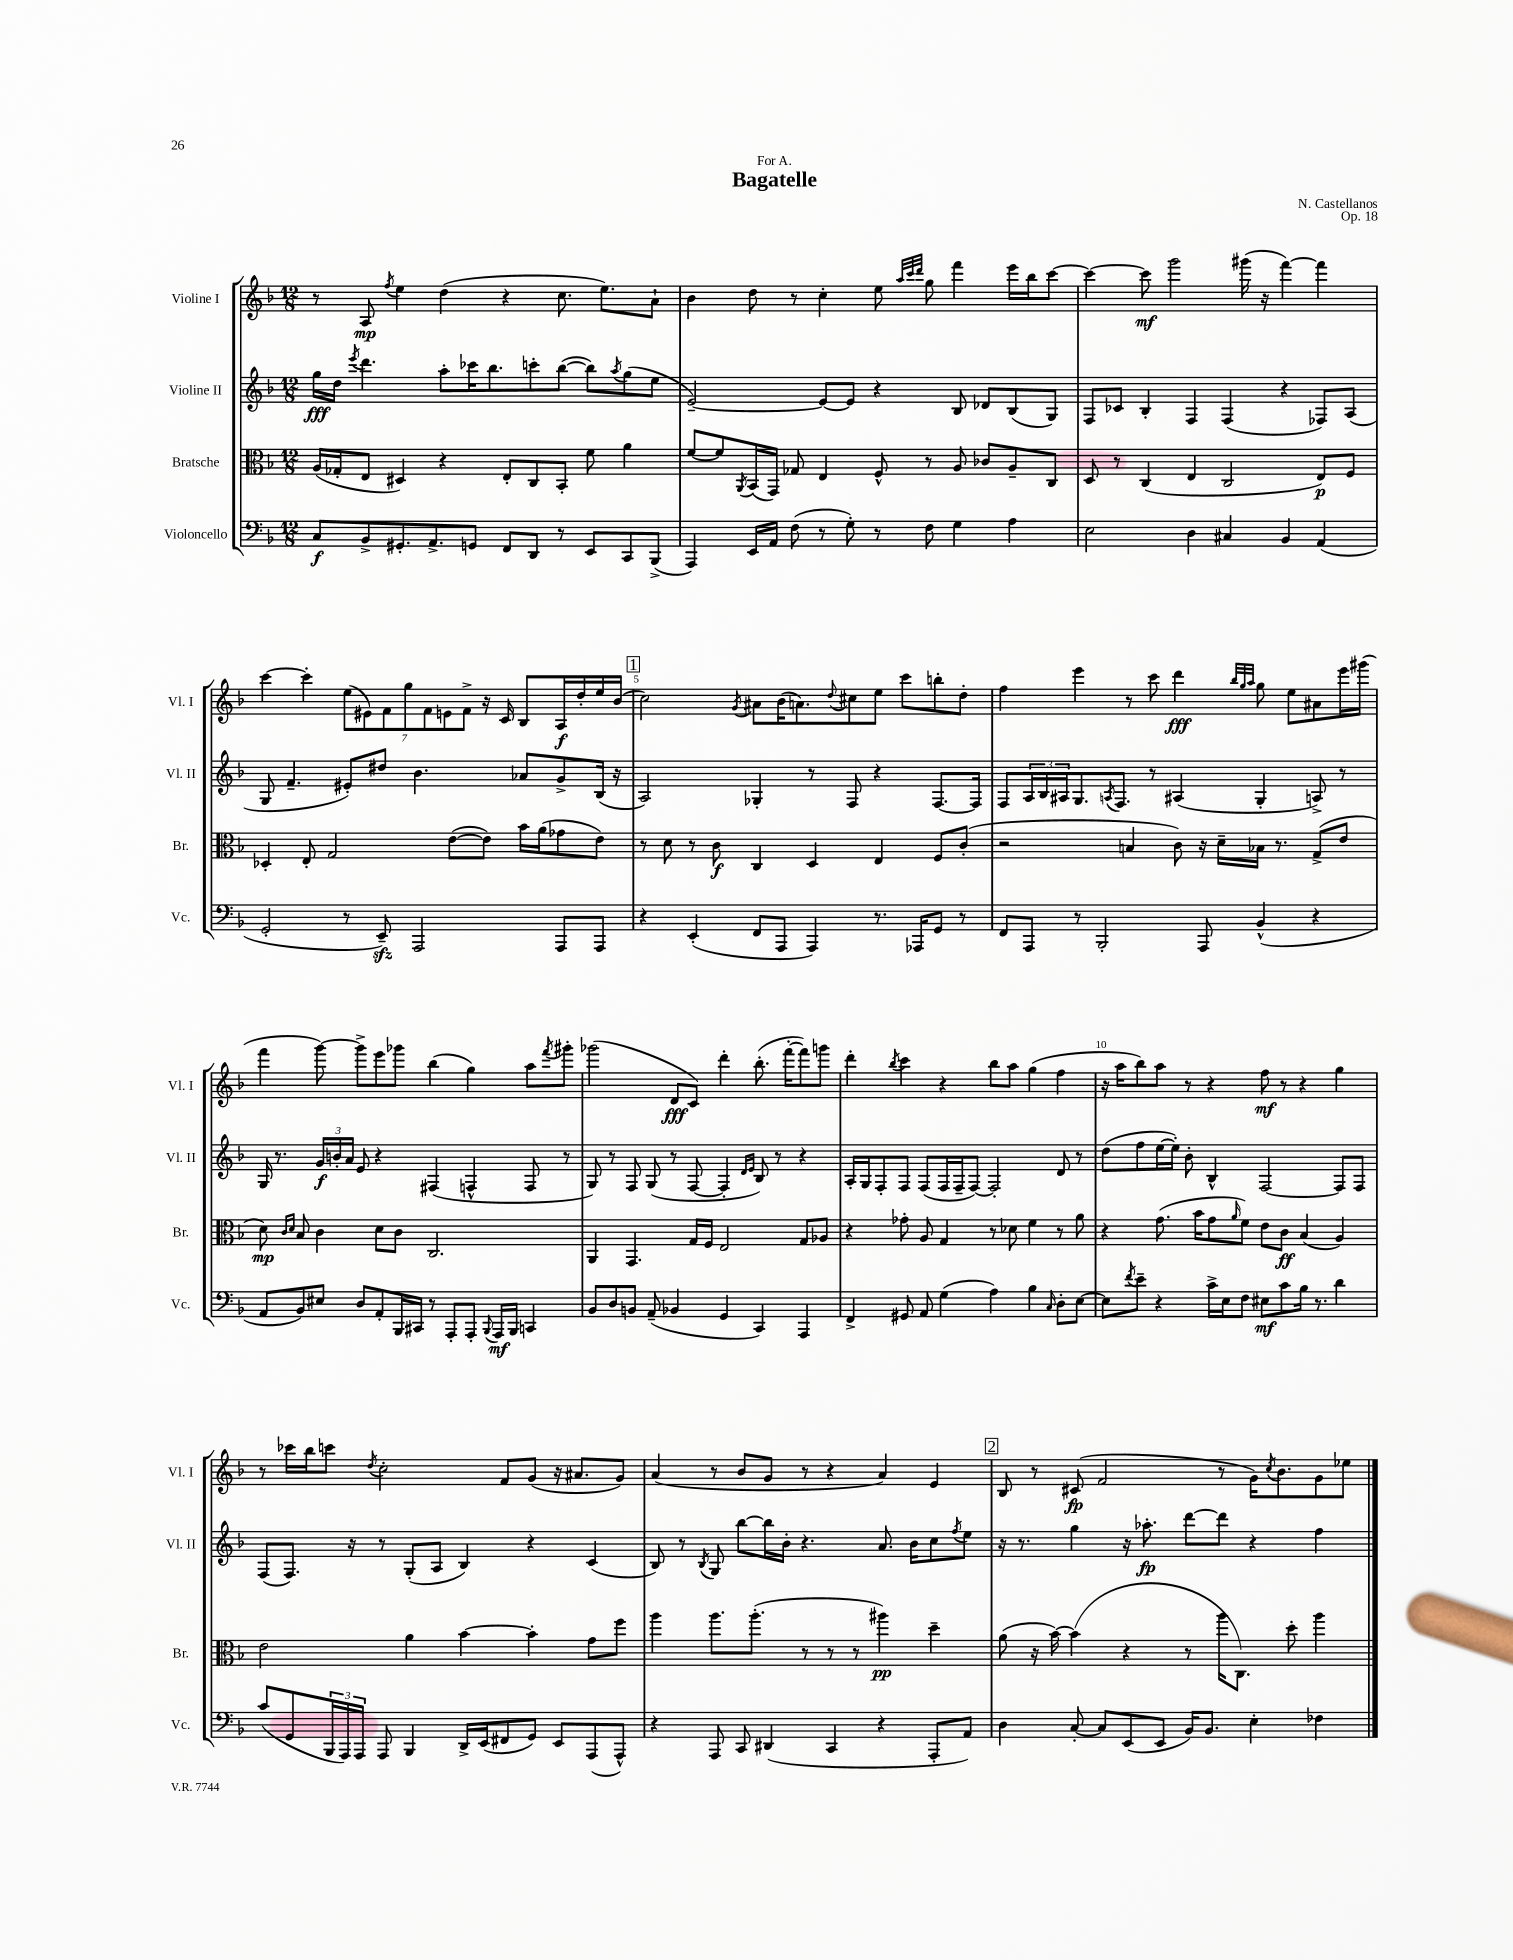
\header { title = "Bagatelle" composer = "N. Castellanos" dedication = "For A." opus = "Op. 18" }
<<
\new StaffGroup <<
\new Staff = "s0" \with { instrumentName = "Violine I" shortInstrumentName = "Vl. I" } {
    \clef treble \key f \major \numericTimeSignature \time 12/8
    r8 a8\mp \acciaccatura { f''8 } e''4 d''4( r4 c''8. e''8.) a'8-! |
    bes'4 d''8 r8 c''4-. e''8 \grace { a''32 c'''32 d'''32 } g''8 f'''4 e'''16 bes''16 c'''8~ |
    c'''4~ c'''8\mf g'''2 gis'''16( r16 f'''4~) f'''4 |
    c'''4~ c'''4-. \tuplet 7/4 { e''8( eis'8) f'8 g''8 f'8 e'8 f'8-> } r16 c'16 bes8 a16\f d''16-. e''16 bes'16( |
    \mark \markup { \box "1" } c''2) \acciaccatura { g'8 } ais'8 bes'16( a'8.) \appoggiatura { d''8 } cis''8 e''8 c'''8 b''8-. d''8-. |
    f''4 e'''4 r8 c'''8 d'''4\fff \grace { bes''32 g''32 a''32 } g''8 e''8 ais'8 e'''16 gis'''16( |
    f'''4 g'''8~) g'''8-> e'''8 ges'''8 bes''4( g''4) a''8 \acciaccatura { f'''8 } gis'''8-. |
    ges'''2( d'8\fff c'8) d'''4-. bes''8.-.( f'''16~-. f'''8) g'''8 |
    d'''4-. \acciaccatura { bes''8 } c'''4 r4 bes''8 a''8 g''4( f''4 |
    r16 a''16 bes''8) a''8 r8 r4 f''8\mf r8 r4 g''4 |
    r8 ces'''16 bes''16 c'''8 \acciaccatura { d''8 } c''2-. f'8 g'8( r16 ais'8. g'8) |
    a'4( r8 bes'8 g'8 r8 r4 a'4) e'4 |
    \mark \markup { \box "2" } bes8 r8 cis'8\fp( f'2 r8 g'16) \acciaccatura { c''8 } bes'8. g'8 ees''8 \bar "|." |
}
\new Staff = "s1" \with { instrumentName = "Violine II" shortInstrumentName = "Vl. II" } {
    \clef treble \key f \major \numericTimeSignature \time 12/8
    g''16\fff d''16 \acciaccatura { e'''8 } d'''4. a''8-. ces'''16 bes''8. c'''8-. bes''8~( bes''8) \acciaccatura { a''8 } g''8( e''8 |
    e'2~--) e'8~ e'8 r4 bes8 des'8 bes8( g8) |
    f8 ces'8 bes4-. f4 f4( r4 fes8) a8( |
    g8 f'4.-- eis'8-.) dis''8 bes'4. aes'8 g'8-> bes16( r16 |
    \mark \markup { \box "1" } a2) ges4-. r8 f8 r4 f8.~ f16 |
    f8 \tuplet 3/2 { a16 bes16 ais16 } g8. \acciaccatura { a8 } f8. r8 ais4( g4-. a8->) r8 |
    g16 r8. \tuplet 3/2 { g'16\f b'16-. a'16 } e'8 r4 fis4( f4-^ f8 r8 |
    g8) r8 f8 g8( r8 f8~ f4-. \grace { d'16 e'16 } bes8) r8 r4 |
    a16-. g16 f8-. f8 f8( f16 f16-- f8~) f2-. d'8 r8 |
    d''8( f''8 e''16~ e''16-.) bes'8-. bes4-^ f2~ f8 f8 |
    f8( f8.) r16 r8 g8-.( a8 bes4) r4 c'4( |
    bes8) r8 \acciaccatura { bes8 } g8 bes''8~ bes''16 bes'16-. r4. a'8. bes'16 c''8 \acciaccatura { f''8 } e''8 |
    \mark \markup { \box "2" } r16 r8. g''4 r16 aes''8.-.\fp d'''8~ d'''8 r4 f''4 \bar "|." |
}
\new Staff = "s2" \with { instrumentName = "Bratsche" shortInstrumentName = "Br." } {
    \clef alto \key f \major \numericTimeSignature \time 12/8
    a16( ges16-. e8 dis4) r4 e8-. c8 bes,8-. f'8 a'4 |
    f'8~ f'8 \acciaccatura { a,8 } bes,16( g,16) ges8 e4 f8-^ r8 a8 ces'8 a8-- c8 |
    d8 r8 c4( e4 c2 e8\p) f8 |
    des4-. e8-. g2 e'8~( e'8) bes'16 a'16( ges'8 e'8) |
    \mark \markup { \box "1" } r8 d'8 r8 c'8\f c4 d4 e4 f8 c'8-.( |
    r2 b4 c'8) r16 d'16-- bes16 r8. g8->( e'8 |
    d'8\mp) \grace { c'16 d'16 } bes8 c'4 d'8 c'8 c2. |
    a,4 g,4. g16 f16 e2 g8 aes8 |
    r4 ges'8-. a8 g4 r8 des'8 f'4 r8 a'8 |
    r4 g'8.( bes'16 g'8 \grace { a'16 } f'8) e'8 c'8\ff bes4( a4) |
    e'2 a'4 bes'4~ bes'4-. g'8 f''8 |
    a''4 a''8. a''8.-.( r8 r8 r8 ais''4\pp) d''4-- |
    \mark \markup { \box "2" } a'8( r16 bes'16~) bes'4( r4 r8 a''16 c8.) d''8-. a''4 \bar "|." |
}
\new Staff = "s3" \with { instrumentName = "Violoncello" shortInstrumentName = "Vc." } {
    \clef bass \key f \major \numericTimeSignature \time 12/8
    c8\f bes,8-> gis,8.-. a,8.-> g,8 f,8 d,8 r8 e,8 c,8 bes,,8->( |
    a,,4) e,16 a,16 f8( r8 g8-.) r8 f8 g4 a4 |
    e2 d4 cis4 bes,4 a,4( |
    g,2-. r8 e,8--\sfz) a,,2 a,,8 a,,8 |
    \mark \markup { \box "1" } r4 e,4-.( f,8 a,,8 a,,4) r8. aes,,16 g,8 r8 |
    f,8 a,,8 r8 bes,,2-. a,,8 bes,4-^( r4 |
    a,8 bes,8) eis8 d8 a,8-. bes,,16 cis,16 r8 a,,8-. a,,8-. \appoggiatura { bes,,8 } a,,16\mf bes,,16 c,4 |
    bes,8 d8 b,8 a,8--( bes,4 g,4 c,4) a,,4 |
    f,4-> gis,8 a,8 g4( a4) bes4 \grace { c16 } d8-. e8~ |
    e8 \acciaccatura { f'8 } e'8-- r4 c'16-> e16 f8 eis8\mf c'8 bes16 r8. d'4 |
    c'8( g,8 \tuplet 3/2 { bes,,16 a,,16) a,,16 } a,,8 bes,,4 d,16-> e,16( fis,8 g,8) e,8 a,,8( a,,8-^) |
    r4 a,,8 c,8 dis,4( c,4 r4 a,,8-. a,8) |
    \mark \markup { \box "2" } d4 c8~-. c8 e,8( e,8 bes,16) bes,8. e4-. fes4 \bar "|." |
}
>>
>>
\layout { \context { \Score \override BarNumber.break-visibility = ##(#f #t #t) barNumberVisibility = #(every-nth-bar-number-visible 5) } }
